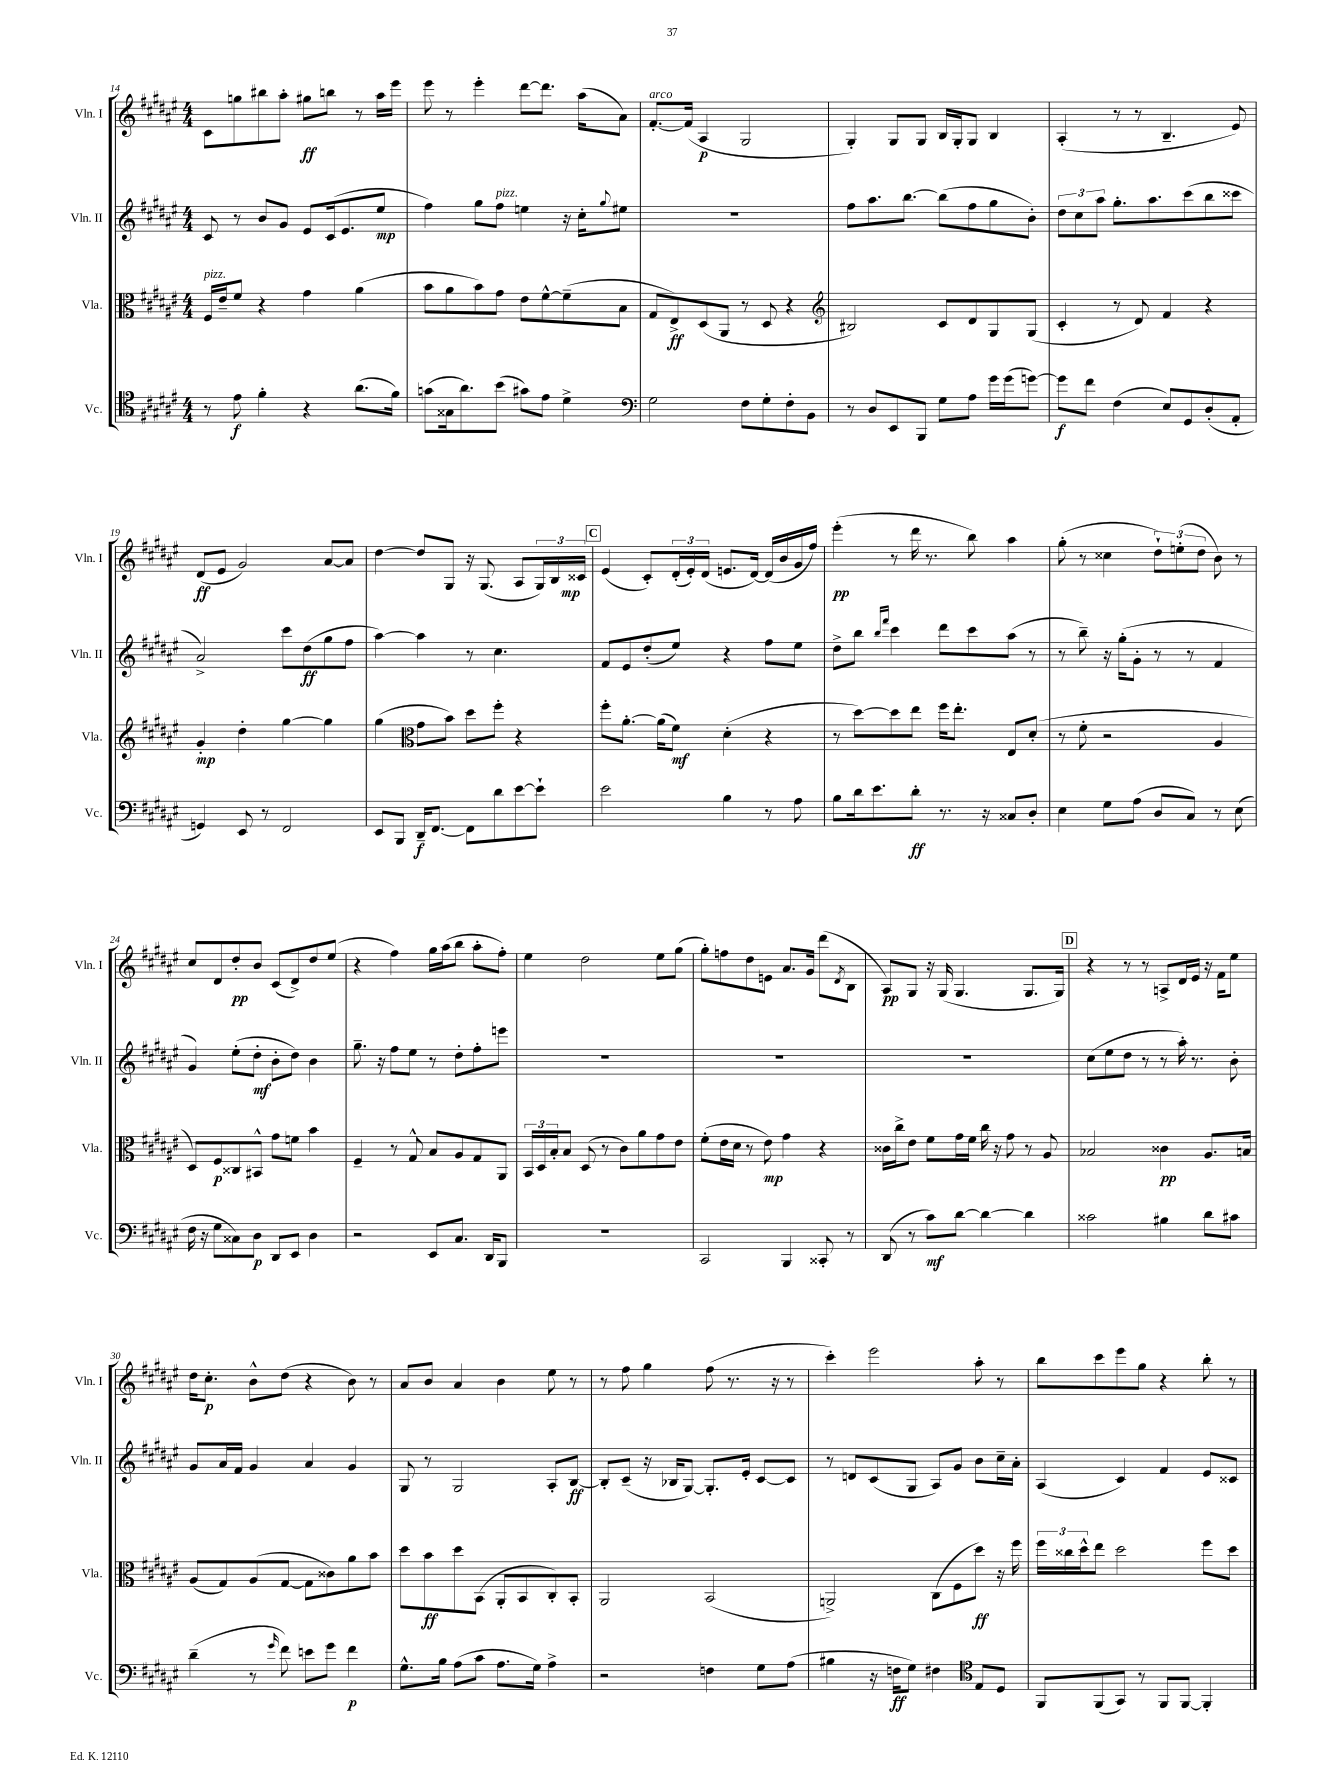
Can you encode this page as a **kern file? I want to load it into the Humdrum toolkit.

**kern	**kern	**kern	**kern
*staff4	*staff3	*staff2	*staff1
*clefC4	*clefC3	*clefG2	*clefG2
*k[f#c#g#d#a#e#]	*k[f#c#g#d#a#e#]	*k[f#c#g#d#a#e#]	*k[f#c#g#d#a#e#]
*M4/4	*M4/4	*M4/4	*M4/4
8r	16F#	8c#	8c#
.	16e#~	.	.
8e#	8f#	8r	8gg
4f#'	4r	8b	8bb#
.	.	8g#	8aa#'
4r	4g#	8e#	8gg#
.	.	(16c#	8bb
.	.	8.e#	.
(8.a#	(4a#	.	8r
.	.	8ee#	16aa#
16f#)	.	.	16eee#
=	=	=	=
(8g	8b	4ff#)	8eee#
16G##	8a#	.	8r
8.a#)	.	.	.
.	8b)	8gg#	4eee#'
(8b	8g#	8ff#	.
8g#)	8e#	4ee	[8ddd#
8e#	[8f#^^	.	8.ddd#]
4d#^	(8f#~]	16r	.
.	.	16cc#'	(16aa#
.	.	8qqgg#	.
.	8B	8ee#	8a#)
=	=	=	=
*clefF4	*	*	*
2G#	8G#	1r	[8.f#'
.	8E#^)	.	.
.	.	.	(16f#]
.	(8D#	.	4A#
.	8AA#	.	.
8F#	8r	.	2G#
8G#'	8D#	.	.
8F#'	4r	.	.
8BB	.	.	.
=	=	=	=
*	*clefG2	*	*
8r	2B#)	8ff#	4G#')
8D#	.	8.aa#	.
8EE#	.	.	8G#
.	.	[8.bb	.
8BBB	.	.	8G#
8G#	8c#	(8bb]	16B
.	.	.	16G#'
8A#	8d#	8ff#	8G#
16g#	8G#	8gg#	4B
(16g#	.	.	.
[8g)	(8G#	8b')	.
=	=	=	=
8g]	4c#'	12dd#	(4A#'
.	.	12cc#	.
8f#	.	.	.
.	.	12aa#	.
(4F#	8r	8.gg#'	8r
.	8d#)	.	8r
.	.	8.aa#	.
8E#)	4f#	.	4.B~
8GG#	.	(8ccc#	.
(8D#'	4r	8bb	.
8AA#'	.	8ccc##	8e#)
=	=	=	=
4GG)	4g#'	2a#^)	(8d#
.	.	.	8e#
8EE#	4dd#'	.	2g#)
8r	.	.	.
2FF#	[4gg#	8ccc#	.
.	.	(8dd#	.
.	4gg#]	8gg#	[8a#
.	.	8ff#	8a#]
=	=	=	=
8EE#	(4gg#	[4aa#)	[4dd#
8BBB	.	.	.
*	*clefC3	*	*
16DD#~	8g#	4aa#]	8dd#]
[8.FF#	.	.	.
.	8b)	.	8G#
8FF#]	8dd#	8r	16r
.	.	.	(8.G#
8d#	8ff#'	4.cc#	.
[8e#	4r	.	8A#
8e#`]	.	.	24G#)
.	.	.	24B
.	.	.	24c##
=	=	=	=
2e#	8ff#'	8f#	(4e#
.	[8.a#'	8e#	.
.	.	(8dd#'	8c#')
.	(16a#]	.	.
.	8f#)	8ee#)	(24d#'
.	.	.	24e#')
.	.	.	(24d#
4B	(4d#'	4r	8.e
.	.	.	[16d#)
8r	4r	8ff#	(16d#]
.	.	.	16b
8A#	.	8ee#	16g#
.	.	.	16ff#)
=	=	=	=
8B	8r	8dd#^	(4eee#'
16d#	[8dd#)	8bb	.
8.e#	.	.	.
.	.	16qqbb	.
.	.	16qqfff#	.
.	8dd#]	4ccc#	8r
8d#'	8ee#	.	16ddd#
.	.	.	8.r
8.r	16ff#	8ddd#	.
.	8.ee#'	.	.
.	.	8ccc#	8bb)
16r	.	.	.
8C##	8E#	(8aa#	4aa#
8D#'	(8d#'	8r	.
=	=	=	=
4E#	8r	8r	(8gg#'
.	8f#'	8bb~)	8r
8G#	2r	16r	4cc##
.	.	(16gg#'	.
(8A#	.	8g#'	.
8D#	.	8r	12dd#`)
.	.	.	(12ee'
8C#)	.	8r	.
.	.	.	12dd#
8r	4A#	4f#	8b)
(8E#	.	.	8r
=	=	=	=
16F#	8D#)	4g#)	8cc#
16r	.	.	.
8G#	8F#	.	8d#
8C##)	8C##	(8ee#'	8dd#'
8D#	8BB#^^	8dd#'	8b
8DD#	8g#	8b'	(8c#
8EE#	8f	8dd#)	8d#^)
4D#	4b	4b	8dd#
.	.	.	(8ee#
=	=	=	=
2r	4F#~	8.gg#~	4r
.	.	16r	.
.	8r	8ff#	4ff#)
.	8G#^^	8ee#	.
8EE#	8B	8r	16gg#
.	.	.	(16aa#
8.C#	8A#	8dd#'	8bb
.	8G#	8ff#'	8aa#'
16DD#	.	.	.
8BBB	8AA#	8eee	8ff#')
=	=	=	=
1r	24BB	1r	4ee#
.	24D#	.	.
.	24B'	.	.
.	8B	.	.
.	(8D#	.	2dd#
.	8r	.	.
.	8c#)	.	.
.	8a#	.	.
.	8g#	.	8ee#
.	8e#	.	(8gg#
=	=	=	=
2CC#	(8f#'	1r	8gg#')
.	16e#	.	8ff
.	16d#	.	.
.	8r	.	8dd#
.	8e#)	.	8e
4BBB	4g#	.	8.a#
.	.	.	16g#
8CC##'	4r	.	(8ddd#
.	.	.	8qd#
8r	.	.	8B
=	=	=	=
(8DD#	16c##	1r	8A#)
.	16cc#^	.	.
8r	8e#	.	8G#
8c#)	8f#	.	16r
.	.	.	(16G#
[8d#	16g#	.	4.G#
.	16f#	.	.
4d#_	16cc#	.	.
.	16r	.	.
.	8g#	.	.
4d#]	8r	.	8.G#
.	8A#	.	.
.	.	.	16G#)
=	=	=	=
2c##	2B-	(8cc#	4r
.	.	8ee#	.
.	.	8dd#	8r
.	.	8r	8r
4B#	4c##	8r	8A^
.	.	16aa#')	16d#
.	.	8.r	16e#
8d#	8.A#	.	16r
.	.	.	16f#
8c#	.	8b'	8ee#
.	16B	.	.
=	=	=	=
(4d#~	(8A#	8g#	16dd#
.	.	.	8.cc#'
.	8G#)	16a#	.
.	.	16f#	.
8r	(8A#	4g#	8b^^
16qqg#	.	.	.
8f#)	[8G#	.	(8dd#
8e	8G#]	4a#	4r
8g#	8c##)	.	.
4f#	8a#	4g#	8b)
.	8b	.	8r
=	=	=	=
8.G#^^	8dd#	8G#	8a#
.	8b	8r	8b
16B	.	.	.
(8A#	8dd#	2G#	4a#
8c#	(8BB	.	.
8.A#	8AA#'	.	4b
.	8BB	.	.
16G#)	.	.	.
4A#^	8C#')	8A#'	8ee#
.	8BB'	[8B	8r
=	=	=	=
2r	2AA#	8B']	8r
.	.	(8c#~	8ff#
.	.	16r	4gg#
.	.	16B-	.
.	.	[8G#)	.
4F	(2BB	8.G#']	(8ff#
.	.	.	8.r
.	.	16e#'	.
8G#	.	[8c#	.
.	.	.	16r
(8A#	.	8c#]	8r
=	=	=	=
4B#	2AA^)	8r	4ccc#')
.	.	8d	.
16r	.	(8c#	2eee#
16F	.	.	.
8G#)	.	8G#	.
4F#	(8C#	8A#)	.
.	8F#	8g#	.
*clefC4	*	*	*
8E#	8dd#)	8b	8aa#'
8D#	16r	16cc#~	8r
.	16ff#	16a#'	.
=	=	=	=
8FF#	24ff#	(4A#	8bb
.	24cc##	.	.
.	24dd#^^	.	.
(8FF#	8ee#	.	8ccc#
8GG#)	2dd#	4c#)	8eee#
8r	.	.	8gg#
8FF#	.	4f#	4r
[8FF#	.	.	.
4FF#']	8ff#	8e#	8bb'
.	8dd#	8c##	8r
==	==	==	==
*-	*-	*-	*-
